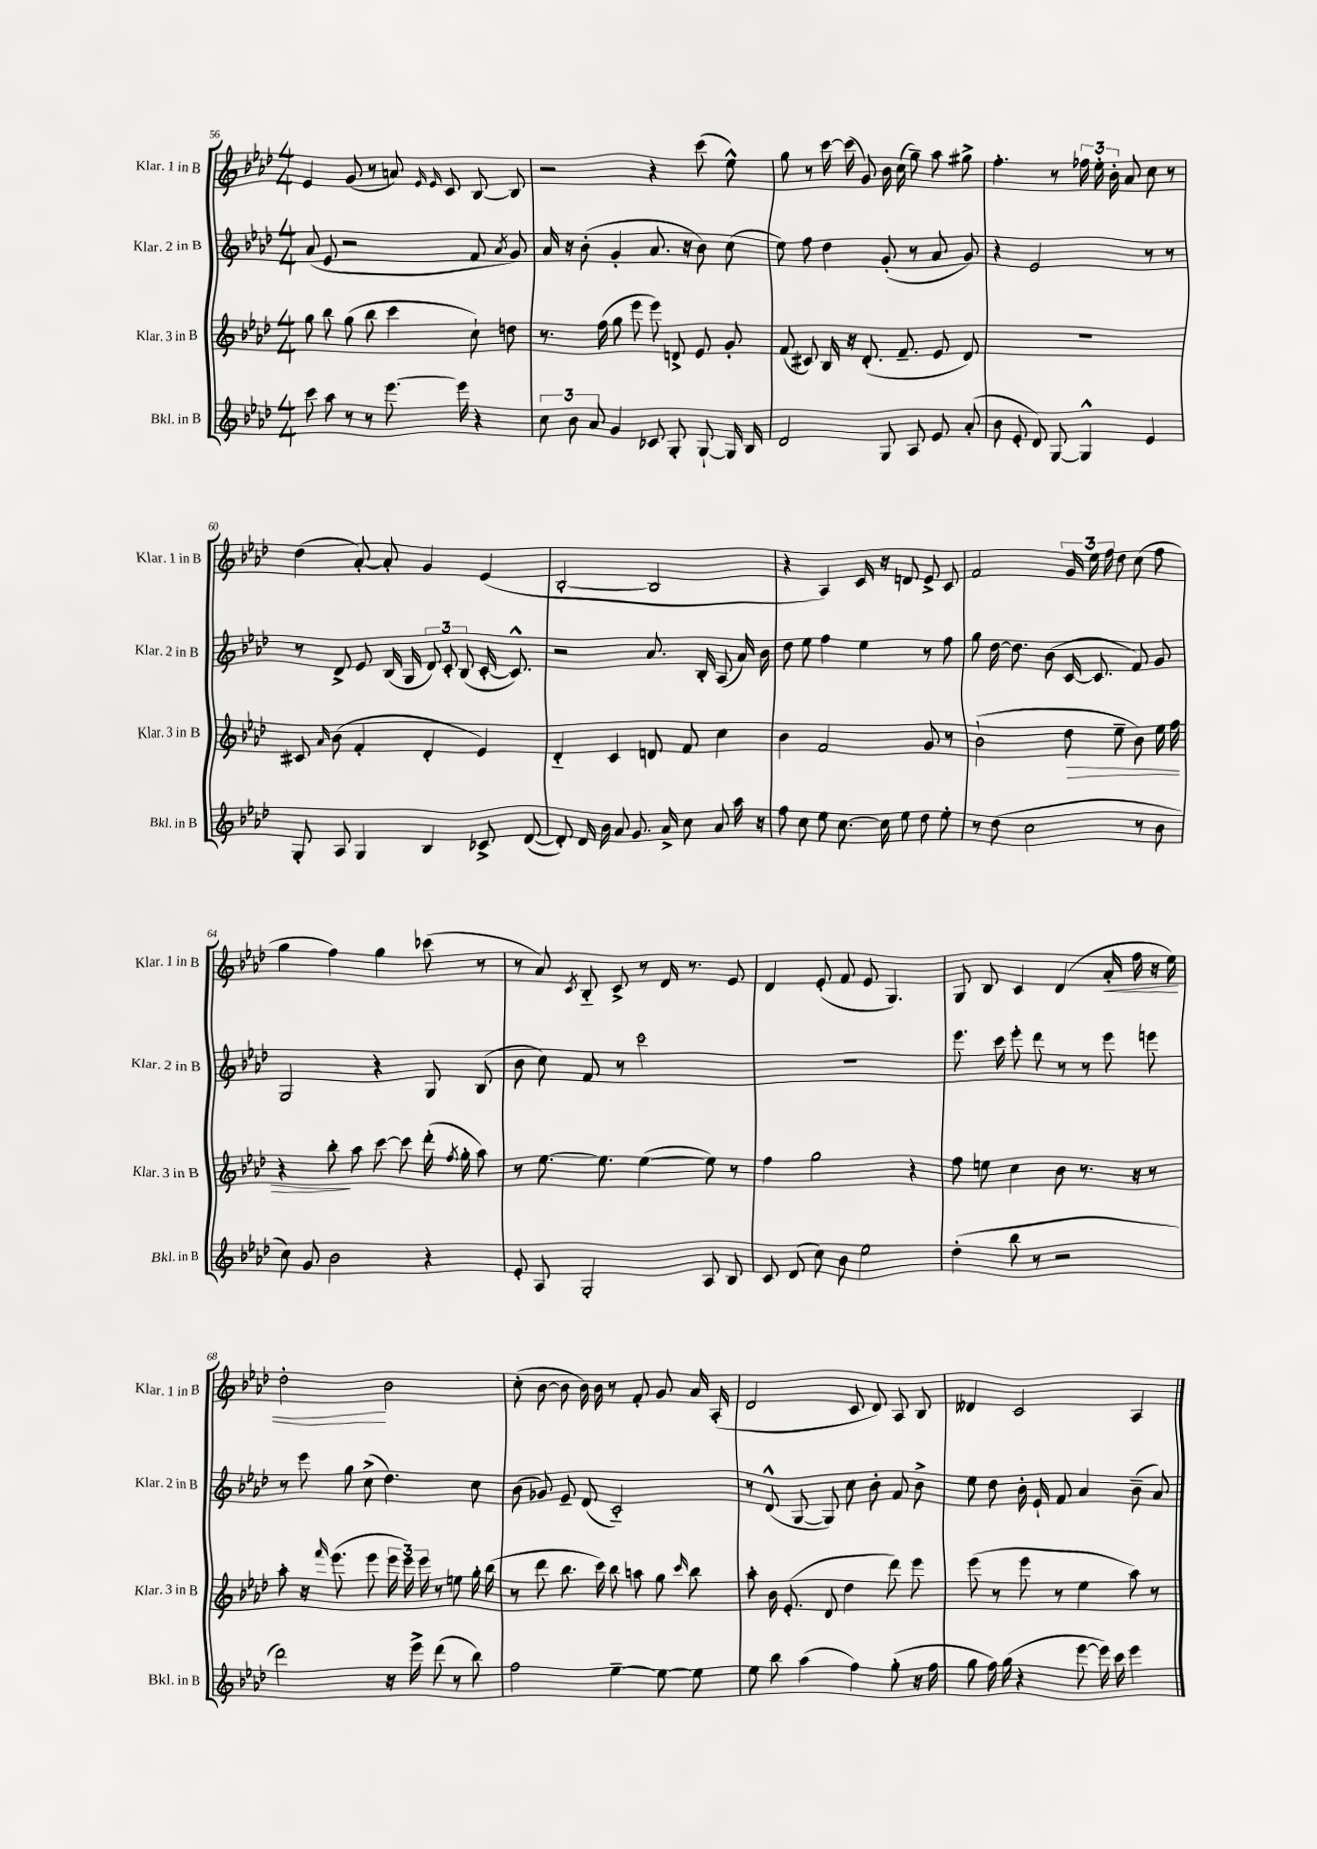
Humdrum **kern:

**kern	**kern	**kern	**kern
*staff4	*staff3	*staff2	*staff1
*clefG2	*clefG2	*clefG2	*clefG2
*k[b-e-a-d-]	*k[b-e-a-d-]	*k[b-e-a-d-]	*k[b-e-a-d-]
*M4/4	*M4/4	*M4/4	*M4/4
8ccc	8gg	(8a-	4e-
8aa-	8bb-	8e-	.
8r	(8gg	2r	(8g
8r	8bb-	.	8r
[8.eee-	4ccc	.	8a)
.	.	.	16qqe-
.	.	.	16qqe-
.	.	.	8c
16eee-]	.	.	.
4r	8cc`)	8f	[8B-
.	.	8qa-	.
.	8dd	8g)	8B-]
=	=	=	=
12cc	8.r	16a-	2r
.	.	16r	.
12b-	.	.	.
.	.	(8b-'	.
12a-	.	.	.
.	(16ff	.	.
4g	8gg	4g'	.
.	8eee-	.	.
8c-	8eee-)	8.a-	4r
8G'	8d^	.	.
.	.	16r	.
[8G`	8e-	8b-)	(8ccc
16G]	8g'	(8cc	8ee-^^)
16B-	.	.	.
=	=	=	=
2d-	(8f	8ee-)	8gg
.	8c#)	8ff	8r
.	16B-	4dd-	[16ccc
.	16r	.	(16ccc]
.	(8.d-'	.	8g)
8G	.	(8g'	16b-
.	8.f~	.	(16cc
8A-	.	8r	8gg~)
8e-	8e-	8a-	8aa-
(8a-'	8d-)	8g)	8gg#^
=	=	=	=
8b-	1r	4r	4.ff'
8e-'	.	.	.
8d-)	.	2e-	.
[8G	.	.	8r
4G^^]	.	.	24ff-
.	.	.	24ee-'
.	.	.	24b-'
.	.	.	8a-
4e-	.	8r	8cc
.	.	8r	8r
=	=	=	=
8G'	8c#	8r	(4dd-
.	16qqa-	.	.
8A-	(8b-	8d-^	.
4G	4f'	8e-	[8a-')
.	.	(16B-	8a-']
.	.	16G	.
4B-	4d-'	12d-)	4g
.	.	12c'	.
.	.	(12B-	.
8c-^	4e-)	[16c'	(4e-
.	.	8.c^^])	.
([8d-	.	.	.
=	=	=	=
8d-'])	4d-'~	2r	[2B-'
16d-	.	.	.
16b-	.	.	.
8a-	4c	.	.
8.g	.	.	.
.	8d	8.a-	2B-]
16a-^	.	.	.
8cc	8f	.	.
.	.	16B-'	.
8a-	4cc	(8A-	.
16aa-	.	16a-)	.
16r	.	16b-	.
=	=	=	=
8ff	4b-	8dd-	4r
8cc	.	8ee-	.
8ee-	2f	4ff	4A-)
[8.cc	.	.	.
.	.	4ee-	16c
16cc]	.	.	16r
8ee-	.	.	8d
8dd-	8g	8r	8e-^
8ee-'	8r	8ff	8c
=	=	=	=
8r	(2b-`	8gg	2f
(8dd-	.	[16dd-	.
.	.	8.dd-]	.
2cc	.	.	.
.	.	(8b-	.
.	8dd-	[16c	24g
.	.	.	24ee-
.	.	8.c]	.
.	.	.	24ff
.	8ee-~	.	8dd-
8r	8b-)	8f)	(8cc
8b-	16ee-	8g	8ff
.	16ff	.	.
=	=	=	=
8cc)	4r	2G	4gg
8g	.	.	.
2b-	8bb-'	.	4ff)
.	8aa-	.	.
.	[8ccc	4r	4gg
.	8ccc]	.	.
4r	(16ddd-'	8G	(8ccc-
.	8qff	.	.
.	16gg'	.	.
.	8aa-)	(8B-	8r
=	=	=	=
8e-'	8r	8b-	8r
8A-	[8.ee-	8cc)	8a-)
.	.	.	8qc
2G'	.	8f	8B-'~
.	8.ee-]	.	.
.	.	8r	8c^
.	([4ee-	2ccc	8r
.	.	.	16d-
.	.	.	8.r
8A-	8ee-])	.	.
8B-	8r	.	8e-
=	=	=	=
8c	4ff	1r	4d-
(8d-	.	.	.
8cc)	2gg	.	(8e-'
8b-	.	.	8f
2ee-	.	.	8e-
.	.	.	4.G)
.	4r	.	.
=	=	=	=
(4dd-'	8ff	8.eee-	8G
.	8ee	.	8B-
.	.	16ccc	.
8bb-	4cc	8eee-'	4c
8r	.	8ddd-	.
2r	8b-	8r	(4d-
.	8.r	8r	.
.	.	8eee-	16a-'
.	16r	.	16ff
.	8r	8eee	16r
.	.	.	16ee-)
=	=	=	=
2ddd-)	8aa-'	8r	2dd-'
.	16r	8eee-	.
.	16qqfff	.	.
.	(8.eee-	.	.
.	.	8gg	.
.	8eee-	(8cc^	.
16r	24eee-	4.dd-)	2b-
.	24eee-)	.	.
16eee-^	.	.	.
.	24eee-	.	.
(8ddd-	8r	.	.
8r	8ee	.	.
8bb-)	16gg'	8cc	.
.	(16bb-	.	.
=	=	=	=
2ff	8r	(8b-	(8cc'
.	8ddd-	8g-)	[8b-
.	8.bb-	8e-~	8b-]
.	.	(8d-	16b-)
.	16ccc)	.	16b-
[4ee-~	8bb-	2c'~)	8r
.	8aa	.	8f'
8ee-_	8gg	.	8g
.	16qqccc	.	.
8ee-]	8bb-	.	16a-
.	.	.	(16A-'
=	=	=	=
8ee-	8aa-'	8r	2d-
8bb-	16b-	(8d-^^	.
.	(8.e-'	.	.
(4aa-	.	[8G	.
.	8d-	8G])	.
4ff)	4dd-	8cc	8c
.	.	8b-'	8d-)
(8gg'	8ddd-)	8f	8A-
16r	8eee-	8b-^	8B-
16ff	.	.	.
=	=	=	=
8gg	(8eee-	8ee-	4d--
16ff)	8r	8dd-	.
(16gg	.	.	.
4r	8eee-	16b-'	2c
.	.	16e-`	.
.	8r	8f	.
[8eee-	4ee-	4a-	.
16eee-])	.	.	.
16ccc	.	.	.
4eee-	8aa-)	(8b-~	4A-
.	8r	8a-)	.
==	==	==	==
*-	*-	*-	*-
